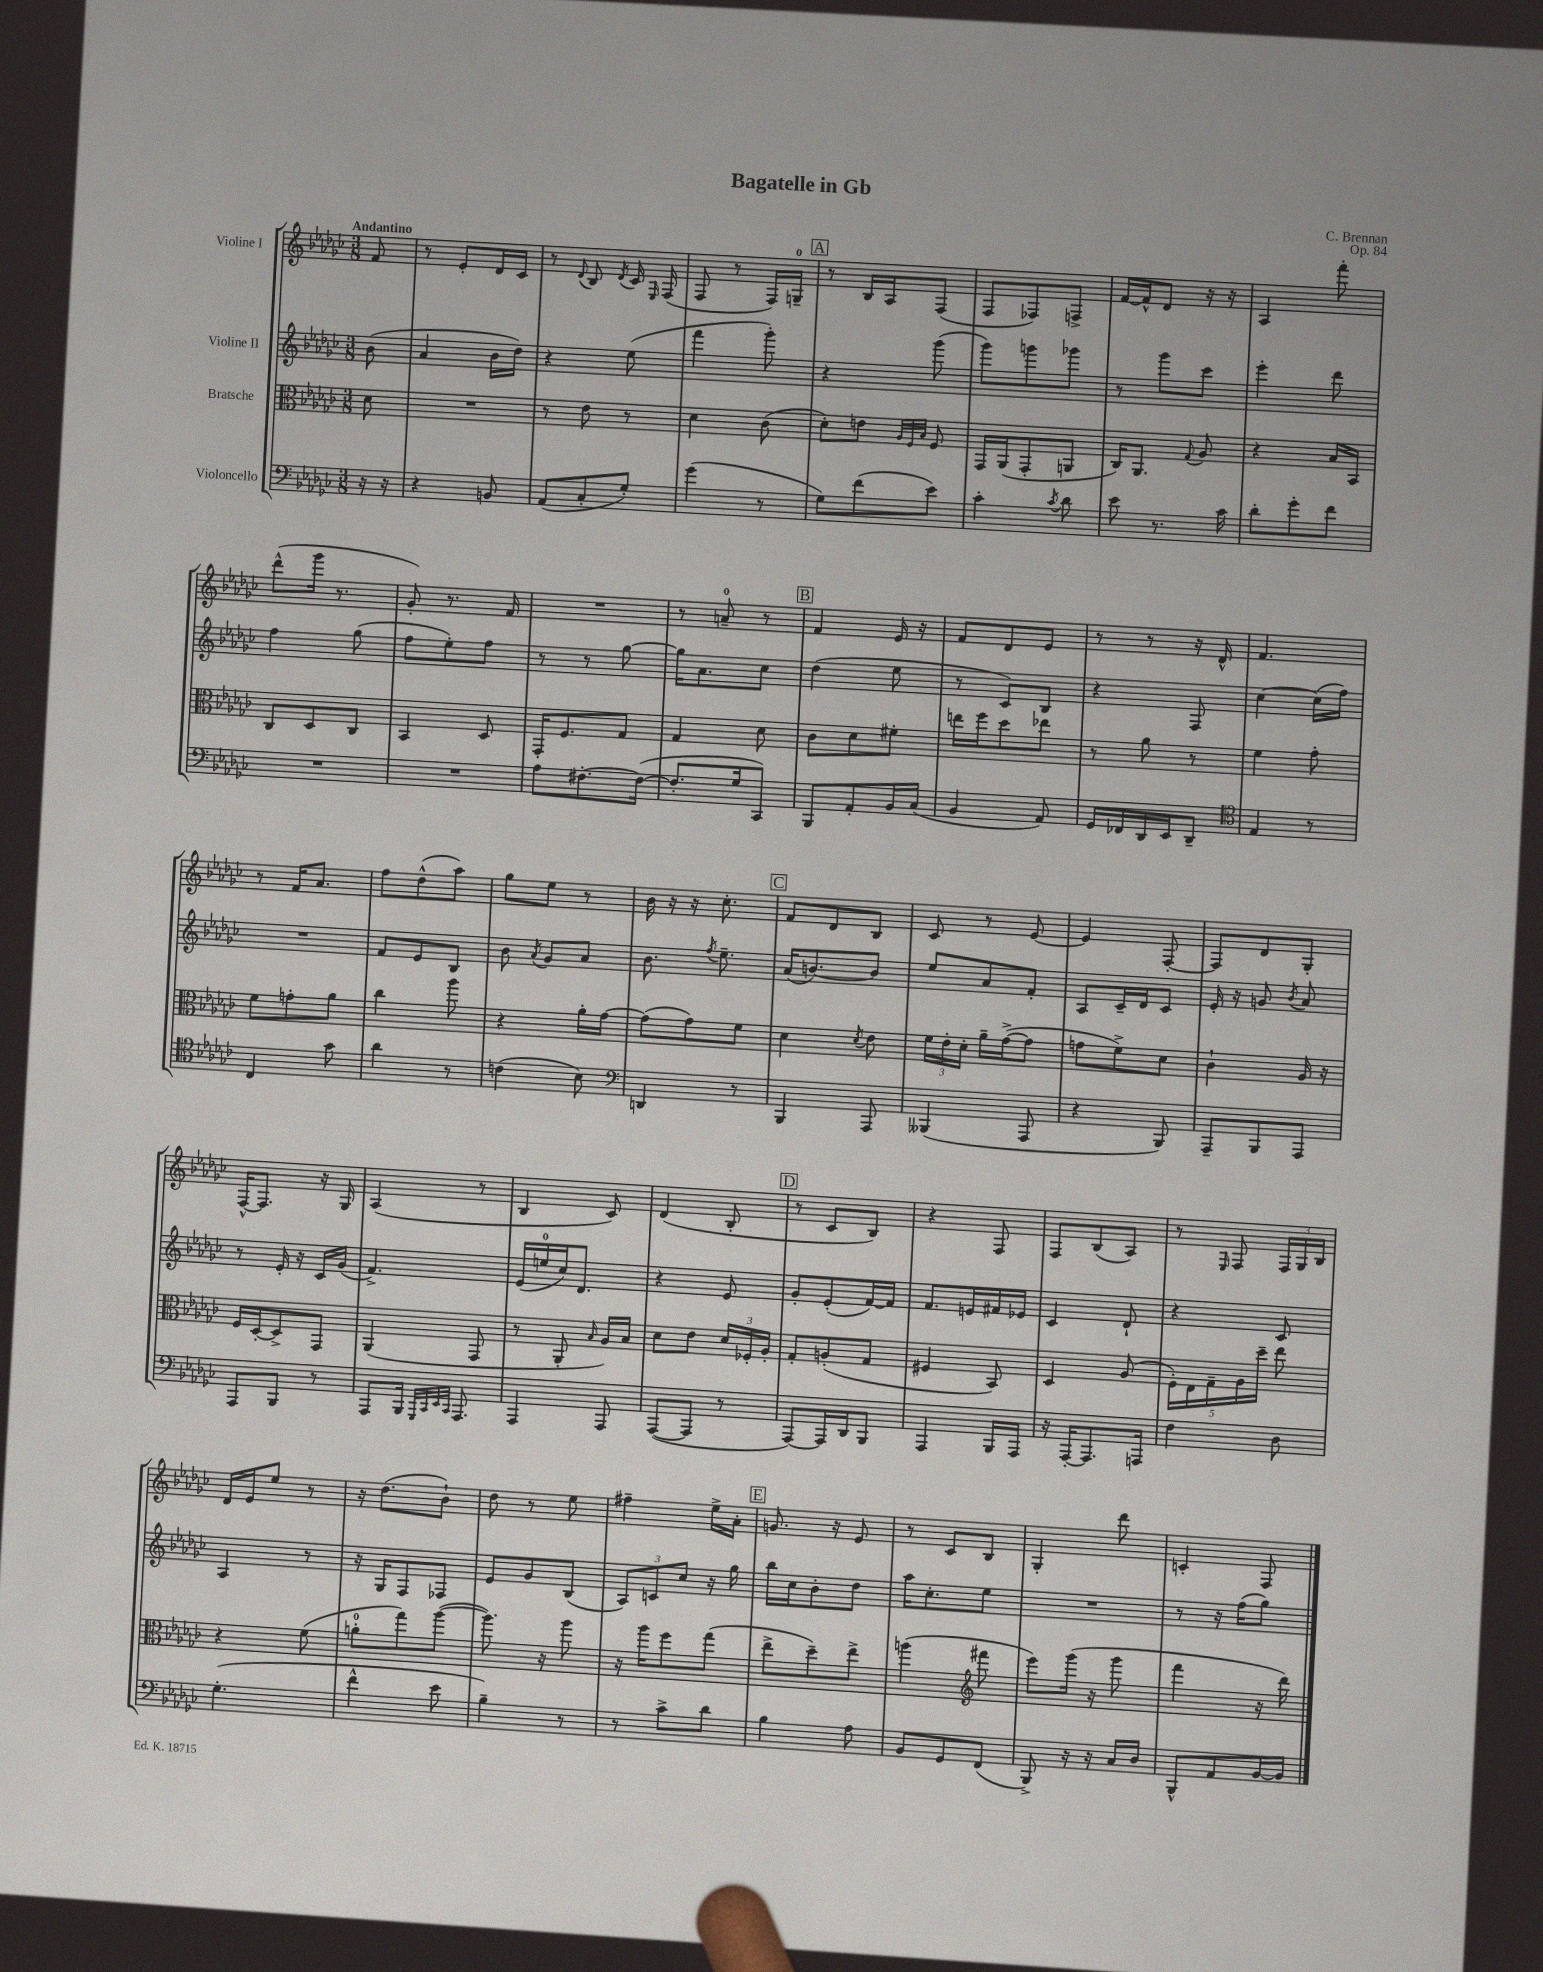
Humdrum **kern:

**kern	**kern	**kern	**kern
*part4	*part3	*part2	*part1
*staff4	*staff3	*staff2	*staff1
*I"Violoncello	*I"Bratsche	*I"Violine II	*I"Violine I
*clefF4	*clefC3	*clefG2	*clefG2
*k[b-e-a-d-g-c-]	*k[b-e-a-d-g-c-]	*k[b-e-a-d-g-c-]	*k[b-e-a-d-g-c-]
*M3/8	*M3/8	*M3/8	*M3/8
=	=	=	=
!	!	!	!LO:TX:a:B:t=Andantino
16r	8d-\	(8b-\	8f/
16r	.	.	.
=1	=1	=1	=1
4r	4.r	4a-/	8r
.	.	.	8e-'/L
8BBn/	.	16b-\LL	16d-/L
.	.	16dd-\JJ)	16c-/JJ
=2	=2	=2	=2
(8AA-/L	8r	4r	8r
.	.	.	8qqd-/
8C-'/	8e-\	.	8B-/
.	.	.	8qd-/
8G-'/J)	8r	(8ee-\	16c-/
.	.	.	16qqE-/
.	.	.	(16F/
=3	=3	=3	=3
(4g-\	4d-\	4fff\	8F/
.	.	.	8r
8r	(8c-\	8ggg-'\)	16F/LL)
.	.	.	16Gn~/JJ
!!LO:REH:place=s1:t=A
=4	=4	=4	=4
8G-\L)	8d-'\L)	4r	8r
(8f\	8en\J	.	16B-/LL
.	.	.	16A-/J
.	32qqA-/LLL	.	.
.	32qqF/	.	.
.	32qqB-/JJJ	.	.
8e-\J)	8F/	(8ggg-\	(8F/J
=5	=5	=5	=5
4c-'\	16GG-/LL	8ggg-\L)	8F/L
.	(16AA-/J	.	.
.	8GG-'/	8gggn\	8F-X/)
8qc-/	.	.	.
8d-\	8AAn/J	8ggg-X\J	8Fn^/J
=6	=6	=6	=6
8e-\	16C-/KL)	8r	[16f/LL
.	8.AA-/J	.	16f^^/J]
8.r	.	8ggg-\L	8d-/J
.	8qqG-/	.	.
.	8A-/	8ccc-\J	16r
16c-\	.	.	16r
=7	=7	=7	=7
8d-'\L	4r	4eee-'\	4A-/
8g-'\	.	.	.
8f\J	16B-/LL	8ddd-\	8fff'\
.	16BB-/JJ	.	.
!!LO:LB:g=z
=8	=8	=8	=8
4.r	8C-/L	4ff\	(8ddd-^^\L
.	8D-/	.	16ggg-\Jk
.	.	.	8.r
.	8C-/J	(8gg-\	.
=9	=9	=9	=9
4.r	4BB-/	8ff\L	8g-'/)
.	.	8ee-'\)	8.r
.	8D-/	8ff\J	.
.	.	.	16f/
=10	=10	=10	=10
8A-\L	16GG-'/KL	8r	4.r
.	8.F/	.	.
[8.F#X'\	.	8r	.
.	8G-/J	[8gg-\	.
(16F#\Jk_	.	.	.
=11	=11	=11	=11
8.F#'/L]	4G-/	16gg-\KL]	8r
.	.	8.a-\	.
.	.	.	8an~/
16G-/k	.	.	.
8CC-/J)	8d-\	8cc-\J	8r
!!LO:REH:place=s1:t=B
=12	=12	=12	=12
8BBB-/L	8c-\L	(4dd-\	4f/
8AA-'/	8d-\	.	.
16BB-/L	8f#X'\J	8ee-\	16e-/
(16C-/JJ	.	.	16r
=13	=13	=13	=13
4BB-/	16een\LL	8r	8f/L
.	16ff\J	.	.
.	8dd-\	8c-/L)	8d-/
8AA-/)	8ee-X\J	8B-/J	8e-/J
=14	=14	=14	=14
16GG-/LL	8r	4r	8r
16FF-X/	.	.	.
16DD-/	8a-\	.	8r
16EE-/J	.	.	.
8DD-~/J	8r	8F/	16r
.	.	.	16d-^^/
=15	=15	=15	=15
*clefC4	*	*	*
4E-/	4f\	[4cc-\	4.f/
8r	8g-'\	(16cc-\LL]	.
.	.	16ff\JJ)	.
!!LO:LB:g=z
=16	=16	=16	=16
4C-/	8f\L	4.r	8r
.	8gn'\	.	16f/KL
.	.	.	8.a-/J
8g-\	8a-\J	.	.
=17	=17	=17	=17
4a-\	4cc-\	8f/L	8ff\L
.	.	8e-/	(8dd-^^\
8r	8aa-\	8B-/J	8aa-\J)
=18	=18	=18	=18
(4cn\	4r	8b-\	8gg-\L
.	.	8qa-/	.
.	.	8g-/L	8ee-\J
8B-\)	16a-'\LL	8a-/J	8r
.	[16g-\JJ	.	.
=19	=19	=19	=19
*clefF4	*	*	*
4DDn/	(8g-\L]	8.b-\	16b-\
.	.	.	16r
.	8g-\)	.	16r
.	.	8qff/	.
.	.	8.ee-~\	8.cc-'\
8r	8f\J	.	.
!!LO:REH:place=s1:t=C
=20	=20	=20	=20
4BBB-/	4d-\	(16a-/KL	8f/L
.	.	[8.bn/)	.
.	.	.	8d-/
.	8qd-/	.	.
8AAA-/	8e-\	8b/J]	8B-/J
=21	=21	=21	=21
(4BBB--X/	24f\LL	8ee-/L	8c-/
.	24e-'\	.	.
.	24d-'\JJ	.	.
.	16a-~\LL	8a-/	8r
.	([16g-^\J	.	.
8AAA-/	8g-\J]	8f'/J	[8e-/
=22	=22	=22	=22
4r	8gn\L	8A-/L	4e-/]
.	8f^\)	16c-~/L	.
.	.	16d-/J	.
8BBB-/)	8d-\J	8c-/J	[8F'/
=23	=23	=23	=23
8AAA-~/L	4c-`\	16e-'/	8F/L]
.	.	16r	.
8BBB-/	.	8gn/	8d-/
.	.	8qb-/	.
8AAA-/J	16A-/	8a-/	8G-'/J
.	16r	.	.
!!LO:LB:g=z
=24	=24	=24	=24
8AAA-/L	16F/LL	8r	[16F^^/KL
.	[16D-'/J	.	8.F/J]
8BBB-/J	8D-^/]	16e-'/	.
.	.	16r	.
8r	8GG-/J	16c-/LL	16r
.	.	(16g-/JJ	16G-/
=25	=25	=25	=25
8AAA-/L	(4AA-/	4.f^/)	(4A-/
16BBB-/Jk	.	.	.
32qqGGG-/LLL	.	.	.
32qqCC-/	.	.	.
32qqEE-/	.	.	.
32qqCC-/JJJ	.	.	.
8.AAA-/	.	.	.
.	8GG-/	.	8r
=26	=26	=26	=26
4AAA-/	8r	(16e-/LL	4B-/
.	.	16een/	.
.	8AA-'/	16cc-/J)	.
.	.	8.d-/J	.
.	16qqB-/	.	.
8AAA-/	16A-/LL)	.	8c-/)
.	16B-/JJ	.	.
=27	=27	=27	=27
([8AAA-/L	8d-\L	4r	(4d-/
8AAA-/J]	8e-\J	.	.
8r	24d-/LL	8e-/	8B-'/
.	24F-X'/	.	.
.	24A-'/JJ	.	.
!!LO:REH:place=s1:t=D
=28	=28	=28	=28
[8AAA-/L)	8G-'/L	8g-'/L	8r
16AAA-/L]	(8An'/	(8e-'/	8c-/L
16DD-/J	.	.	.
8BBB-/J	8G-/J	[16f/L)	8B-/J)
.	.	16f/JJ]	.
=29	=29	=29	=29
4AAA-/	4F#X/	8.f/L	4r
.	.	16en/L	.
16BBB-/LL	8BB-/)	16f#X/	8F/
16AAA-/JJ	.	16e-X/JJ	.
=30	=30	=30	=30
16r	4D-/	4c-/	8F/L
[16AAA-'/KL	.	.	.
8.AAA-/]	.	.	(8B-/
.	(8A-/	8d-`/	8A-/J)
16AAAn/Jk	.	.	.
=31	=31	=31	=31
4F\	20F'\LL)	4r	8r
.	20E-\	.	.
.	20G-~\	.	.
.	.	.	16qqE-/
.	.	.	8F/
.	20A-\	.	.
.	20dd-~\JJ	.	.
8D-\	8ee-\	8c-/	24F/LL
.	.	.	24G-/
.	.	.	24B-/JJ
!!LO:LB:g=z
=32	=32	=32	=32
(4.G-'\	4r	4A-/	16d-/LL
.	.	.	16e-/J
.	.	.	8ee-/J
.	(8f\	8r	8r
=33	=33	=33	=33
4f^^\	8an'\L	16r	16r
.	.	16G-/KL	(8.dd-\L
.	8gg-\)	8F/	.
8e-\	([8aa-\J	8F-X/J	8b-`\J)
=34	=34	=34	=34
4B-~\)	8.aa-\])	8e-/L	8dd-\
.	.	8g-/	8r
.	16r	.	.
8r	8aa-\	(8B-/J	8ee-\
=35	=35	=35	=35
8r	16r	12A-/L)	4ff#X~\
.	16aa-\KL	.	.
.	.	12cn/	.
8c-^\L	8ff\	.	.
.	.	12cc-/J	.
8d-\J	(8gg-\J	16r	16ee-^\LL
.	.	16gg-\	16a-'\JJ
!!LO:REH:place=s1:t=E
=36	=36	=36	=36
4B-\	8ee-^\L	16bb-\LL	8.gn/
.	.	16cc-\J	.
.	8dd-~\)	8b-'\	.
.	.	.	16r
8A-\	8ee-^\J	8dd-\J	8e-/
=37	=37	=37	=37
8BB-/L	(4aan\	16aa-\KL	8r
.	.	8.cc-'\	.
8GG-/	.	.	8c-/L
*	*clefG2	*	*
(8FF/J	8fff#X\	8ee-\J	8B-/J
=38	=38	=38	=38
8BBB-^/)	8eee-\L)	4.r	4G-'/
16r	(16ggg-\Jk	.	.
16r	16r	.	.
16C-/LL	8ggg-\	.	8ddd-\
16D-/JJ	.	.	.
=39	=39	=39	=39
8BBB-^^/L	4fff\	8r	4cn'/
8AA-/	.	16r	.
.	.	(16ff\KL	.
[16BB-/L	16r	8gg-\J)	8F/
16BB-/JJ]	16ddd-\)	.	.
==	==	==	==
*-	*-	*-	*-
